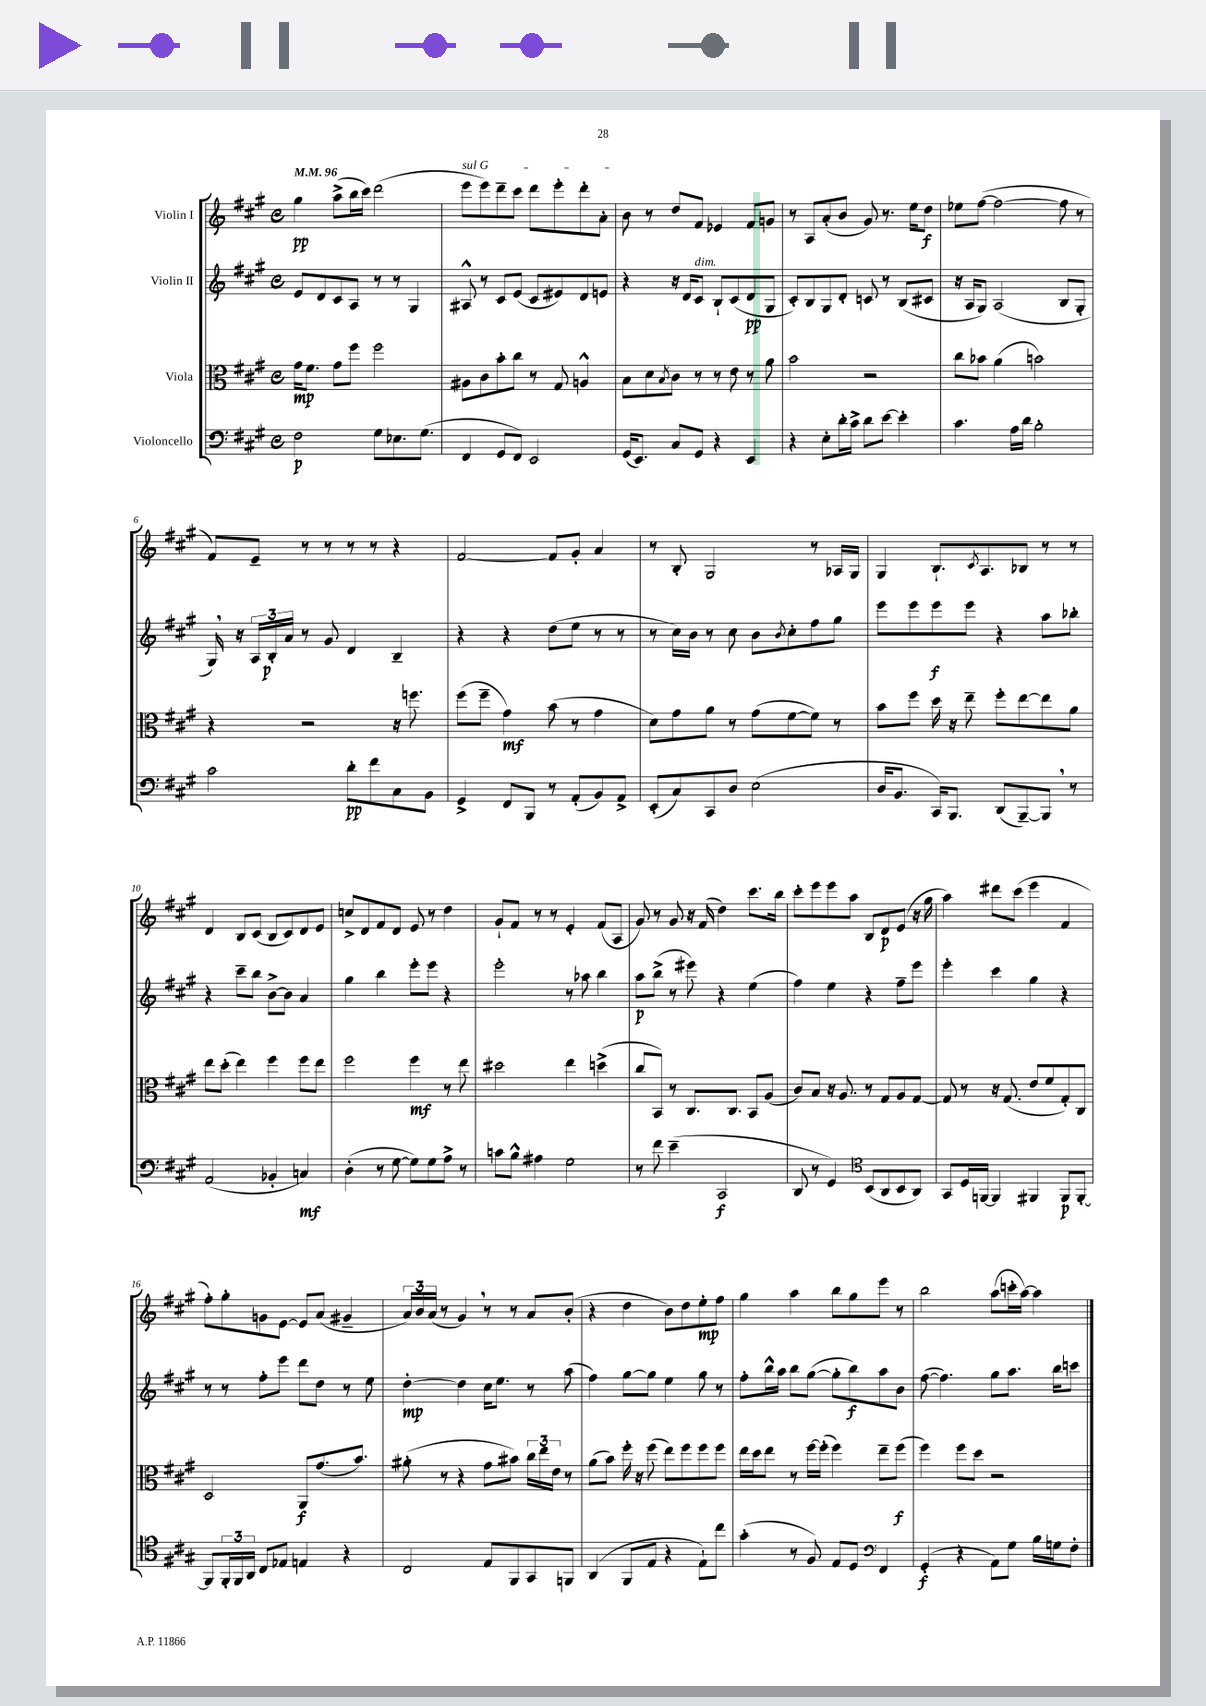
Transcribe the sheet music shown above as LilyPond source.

<<
\new StaffGroup <<
\new Staff = "s0" \with { instrumentName = "Violin I" } {
    \clef treble \key a \major \defaultTimeSignature \time 4/4 \tempo 4 = 96
    gis''4\pp a''8->( b''16 cis'''16) d'''2( |
    \once \override TextSpanner.bound-details.left.text = \markup { \italic "sul G" } e'''8\startTextSpan e'''8) d'''8-- cis'''8 d'''8 e'''8-. d'''8-. a'8-. |
    b'8\stopTextSpan r8 d''8 fis'8 ees'4 fis'8 g'8 |
    r8 a8 a'8-.( b'8 gis'8) r8. e''16 d''8\f |
    ees''8 fis''8~( fis''2~ fis''8 r8 |
    fis'8) e'8-- r8 r8 r8 r8 r4 |
    fis'2~ fis'8 gis'8-. a'4 |
    r8 b8-. gis2 r8 aes16 gis16 |
    gis4 b8.-! \acciaccatura { cis'8 } a8. bes8 r8 r8 |
    d'4 b8 cis'8( b8 cis'8) d'8 e'8 |
    c''8-> d'8 fis'8 d'8 e'8 r8 d''4 |
    gis'8-! fis'8 r8 r8 e'4-. fis'8( a8 |
    gis'8) r8 gis'8 r16 fis'16( d''4) cis'''8. b''16 |
    cis'''8-. e'''8 e'''8 a''8 b8 d'8\p e'8( r16 gis''16 |
    a''4) dis'''8 cis'''8( e'''4 fis'4 |
    fis''8-.) gis''8-. g'8 e'8~ e'8 a'8( gis'4-- |
    \tuplet 3/2 { a'16) b'16 a'16( } r8 gis'4) \breathe r8 r8 a'8 b'8-.( |
    r4 d''4 b'8) d''8 e''8-.\mp fis''8 |
    gis''4 a''4 b''8 gis''8 e'''8 r8 |
    b''2 a''8( c'''16-. a''16~) a''4 \bar "|." |
}
\new Staff = "s1" \with { instrumentName = "Violin II" } {
    \clef treble \key a \major \defaultTimeSignature \time 4/4
    e'8 d'8 cis'8 a8 r8 r8 gis4 |
    ais8-^ r8 cis'8 e'8( cis'8 eis'8) d'8 e'8 |
    r4 r16 d'16 cis'8^\markup { \italic "dim." } b8-! cis'8( d'8\pp gis8 |
    cis'8-.) b8 gis8 d'8-. c'8 r8 b8( cis'8 |
    r16 a16 gis8) a2( b8 gis8-. |
    gis16) \breathe r16 \tuplet 3/2 { a16 b16-.\p a'16 } r8 gis'8 d'4 b4-- |
    r4 r4 d''8( e''8 r8 r8 |
    r8 cis''16) b'16 r8 cis''8 b'8 \acciaccatura { b'8 } cis''8-. fis''8 gis''8 |
    e'''8 e'''8 e'''8\f e'''8 r4 a''8 bes''8-. |
    r4 cis'''8-- b''8 b'8~-> b'8 a'4 |
    gis''4 b''4 e'''8-. e'''8 r4 |
    e'''2-. r8 aes''8 b''4 |
    a''8\p b''8->( r8 eis'''8) r4 e''4( |
    fis''4) e''4 r4 fis''8-- e'''8 |
    e'''4-. cis'''4 gis''4 r4 |
    r8 r8 fis''8-. e'''8 d'''8 d''8 r8 e''8 |
    d''4~-.\mp d''4 cis''16 e''8. r8 a''8( |
    fis''4) gis''8~ gis''8 e''4 gis''8 r8 |
    fis''8-. b''16-^ a''16 b''8 gis''8~( gis''8-. b''8\f) a''8 b'8 |
    fis''8~( fis''4.) gis''8 a''8. b''16 c'''8 \bar "|." |
}
\new Staff = "s2" \with { instrumentName = "Viola" } {
    \clef alto \key a \major \defaultTimeSignature \time 4/4
    gis'16\mp fis'8. gis'8 fis''8 fis''2 |
    ais8 cis'8 b'8-. cis''8 r8 gis8 a4-^ |
    b8 d'8 \acciaccatura { b8 } cis'8 r8 r8 e'8 r8 a'8 |
    b'2 r2 |
    cis''8 bes'8 a'4( b'2) |
    r4 r2 r16 f''8. |
    fis''8( fis''8-- gis'4\mf) b'8( r8 gis'4 |
    d'8) gis'8 a'8 r8 gis'8( fis'8~ fis'8) r8 |
    b'8 fis''8 d''16 r16 e''8-- fis''8-. e''8~ e''8 a'8 |
    e''8 d''8-.( e''4) fis''4 fis''8 e''8 |
    fis''2 fis''4\mf r8 e''8 |
    dis''2 e''4 d''4->( |
    cis''8 b,8) r8 cis8. cis8. b,8 a8( |
    cis'8) b8 r16 a8. r8 gis8 a8 gis8~ |
    gis8 r8 r16 gis8.( e'8 fis'8 gis8-.) cis8 |
    d2 a,8\f gis'8.( b'8.) |
    ais'8-.( r8 r4 gis'8 bis'8) \tuplet 3/2 { cis''16 e''16 e'16 } r8 |
    a'8( b'8) fis''16-. r16 fis''8( e''8) fis''8 fis''8 fis''8 |
    e''16 d''16 e''8 r8 fis''16~ fis''16-.( fis''4) e''8-- fis''8\f( |
    fis''4) fis''8 d''8 r2 \bar "|." |
}
\new Staff = "s3" \with { instrumentName = "Violoncello" } {
    \clef bass \key a \major \defaultTimeSignature \time 4/4
    fis2\p gis8 ees8. gis8.( |
    fis,4 gis,8 fis,8) e,2 |
    gis,16( e,8.) cis8 gis,8 r4 e,4 |
    r4 e8-. d'16-. cis'16-> d'8 e'8~ e'4-. |
    cis'4. a16 d'16 b2-. |
    cis'2 d'8-.\pp fis'8 cis8 b,8 |
    gis,4-> fis,8 b,,8 r8 a,8-.( b,8) a,8-> |
    e,8-.( cis8) cis,8 d8 e2( |
    d16 b,8. cis,16) b,,8. d,8( b,,8~--) b,,8 \breathe r8 |
    a,2( bes,4-. c4\mf) |
    d4-.( r8 gis8~ gis8) gis8 a8-> r8 |
    c'8 b8-^ ais4 gis2 |
    r8 fis'8 e'4--( cis,2\f |
    d,8 r8 gis,4) \clef tenor b,8( a,8 b,8 a,8) |
    gis,8 d16 f,16~ f,4 fis,4 fis,8\p fis,8~-. |
    fis,8 \tuplet 3/2 { fis,16-. fis,16 a,16 } cis8 ees8 e4 r4 |
    cis2 e8 fis,8 gis,8 f,8 |
    a,4( fis,8 e8 r4 e8-!) cis''8 |
    gis'4-.( r8 fis8) e8 d8 \clef bass fis,4 |
    gis,4-.\f( r4 a,8) gis8 b16 g16 fis8-. \bar "|." |
}
>>
>>
